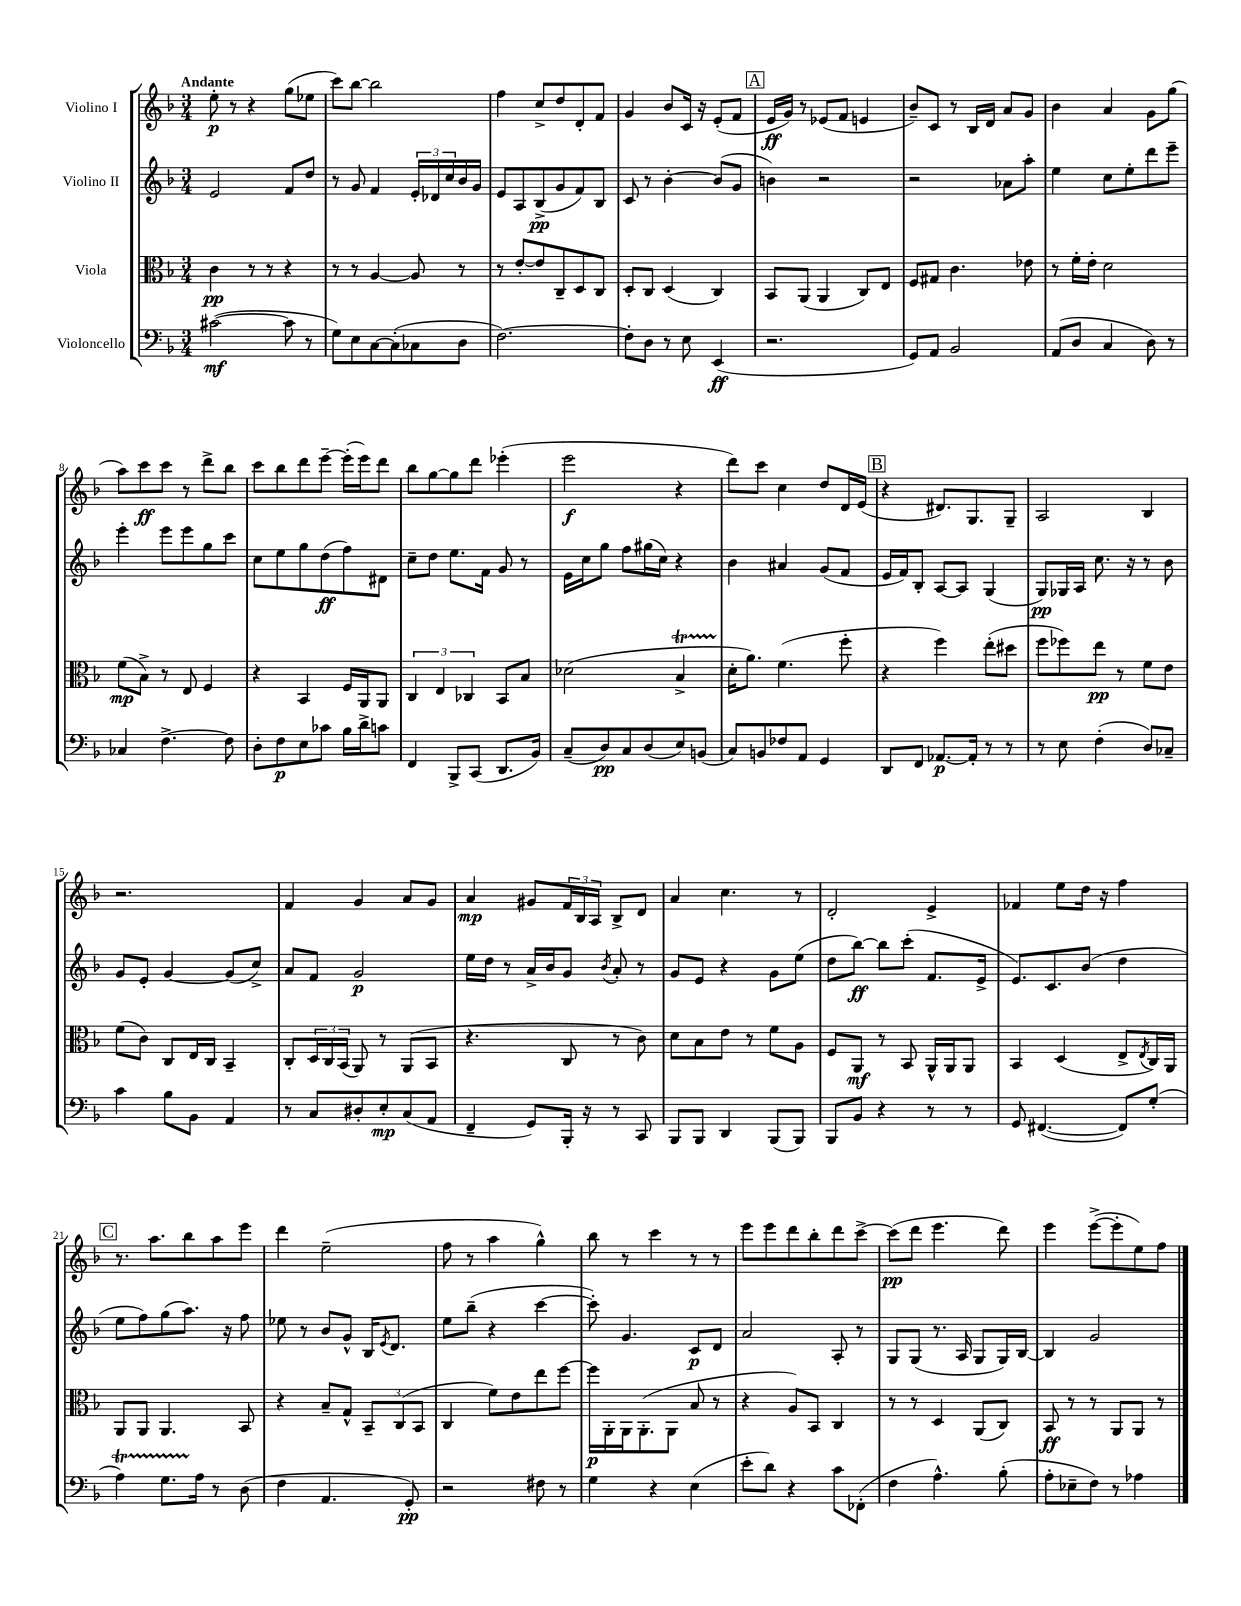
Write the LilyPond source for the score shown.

<<
\new StaffGroup <<
\new Staff = "s0" \with { instrumentName = "Violino I" } {
    \clef treble \key f \major \numericTimeSignature \time 3/4 \tempo "Andante"
    e''8-.\p r8 r4 g''8( ees''8 |
    c'''8) bes''8~ bes''2 |
    f''4 c''8-> d''8 d'8-. f'8 |
    g'4 bes'8 c'16 r16 e'8-.( f'8 |
    \mark \markup { \box "A" } e'16\ff g'16) r8 ees'8( f'8 e'4 |
    bes'8--) c'8 r8 bes16 d'16 a'8 g'8 |
    bes'4 a'4 g'8 g''8( |
    a''8) c'''8\ff c'''8 r8 d'''8-> bes''8 |
    c'''8 bes''8 d'''8 e'''8~-- e'''16-.( e'''16) d'''8 |
    bes''8 g''8~ g''8 d'''8 ees'''4-.( |
    e'''2\f r4 |
    d'''8) c'''8 c''4 d''8 d'16 e'16( |
    \mark \markup { \box "B" } r4 dis'8.) g8. g8-- |
    a2 bes4 |
    r2. |
    f'4 g'4 a'8 g'8 |
    a'4\mp gis'8 \tuplet 3/2 { f'16 bes16 a16 } bes8-> d'8 |
    a'4 c''4. r8 |
    d'2-. e'4-> |
    fes'4 e''8 d''16 r16 f''4 |
    \mark \markup { \box "C" } r8. a''8. bes''8 a''8 e'''8 |
    d'''4 e''2--( |
    f''8 r8 a''4 g''4-^) |
    bes''8 r8 c'''4 r8 r8 |
    e'''8 e'''8 d'''8 bes''8-. d'''8 c'''8~-> |
    c'''8\pp( d'''8 e'''4. d'''8) |
    e'''4 e'''8~->( e'''8-. e''8) f''8 \bar "|." |
}
\new Staff = "s1" \with { instrumentName = "Violino II" } {
    \clef treble \key f \major \numericTimeSignature \time 3/4
    e'2 f'8 d''8 |
    r8 g'8 f'4 \tuplet 3/2 { e'16-. des'16 c''16 } bes'16 g'16 |
    e'8 a8 bes8->\pp( g'8 f'8) bes8 |
    c'8 r8 bes'4~-. bes'8( g'8 |
    \mark \markup { \box "A" } b'4) r2 |
    r2 aes'8 a''8-. |
    e''4 c''8 e''8-. d'''8 e'''8-- |
    e'''4-. e'''8 e'''8 g''8 c'''8 |
    c''8 e''8 g''8 d''8\ff( f''8) dis'8 |
    c''8-- d''8 e''8. f'16 g'8 r8 |
    e'16 c''16 g''8 f''8 gis''16( c''16) r4 |
    bes'4 ais'4 g'8( f'8 |
    \mark \markup { \box "B" } e'16 f'16) bes8-. a8~ a8 g4( |
    g8\pp) ges16 a16 c''8. r16 r8 bes'8 |
    g'8 e'8-. g'4~ g'8( c''8->) |
    a'8 f'8 g'2\p |
    e''16 d''16 r8 a'16-> bes'16 g'8 \acciaccatura { bes'8 } a'8-. r8 |
    g'8 e'8 r4 g'8 e''8( |
    d''8 bes''8~\ff) bes''8 c'''8-.( f'8. e'16-> |
    e'8.) c'8. bes'8( d''4 |
    \mark \markup { \box "C" } e''8 f''8) g''8( a''8.) r16 f''8 |
    ees''8 r8 bes'8 g'8-^ bes16 \acciaccatura { e'8 } d'8. |
    e''8 bes''8--( r4 c'''4~ |
    c'''8-.) g'4. c'8\p d'8 |
    a'2 a8-. r8 |
    g8 g8( r8. a16 g8 g16) bes16~ |
    bes4 g'2 \bar "|." |
}
\new Staff = "s2" \with { instrumentName = "Viola" } {
    \clef alto \key f \major \numericTimeSignature \time 3/4
    c'4\pp r8 r8 r4 |
    r8 r8 a4~ a8 r8 |
    r8 e'8~-. e'8 c8-- d8 c8 |
    d8-. c8 d4( c4) |
    \mark \markup { \box "A" } bes,8 a,8( a,4 c8) e8 |
    f8 gis8 c'4. ees'8 |
    r8 f'16-. e'16-. d'2 |
    f'8\mp( bes8->) r8 e8 f4 |
    r4 bes,4 f16 a,16 a,8 |
    \tuplet 3/2 { c4 e4 ces4 } bes,8 bes8 |
    des'2( bes4->\startTrillSpan |
    d'16-.\stopTrillSpan a'8.) f'4.( f''8-. |
    \mark \markup { \box "B" } r4 f''4) e''8-.( dis''8 |
    f''8 fes''8) e''8\pp r8 f'8 e'8 |
    f'8( c'8) c8 e16 c16 bes,4-- |
    c8-. \tuplet 3/2 { d16 c16 bes,16( } a,8) r8 a,8( bes,8 |
    r4. c8 r8 c'8) |
    d'8 bes8 e'8 r8 f'8 a8 |
    f8 a,8\mf r8 bes,8 a,16-^ a,16 a,8 |
    bes,4 d4( e8-> \acciaccatura { e8 } c16) a,16 |
    \mark \markup { \box "C" } a,8 a,8 a,4. bes,8 |
    r4 bes8-- g8-^ \tuplet 3/2 { bes,8-- c8( bes,8 } |
    c4 f'8) e'8 e''8 f''8~ |
    f''16\p a,16-. a,16 a,8.-.( a,8 bes8 r8 |
    r4 a8) bes,8 c4 |
    r8 r8 d4 a,8( c8) |
    bes,8\ff r8 r8 a,8 a,8 r8 \bar "|." |
}
\new Staff = "s3" \with { instrumentName = "Violoncello" } {
    \clef bass \key f \major \numericTimeSignature \time 3/4
    cis'2~\mf( cis'8 r8 |
    g8) e8 c8~ c8-.( ces8 d8 |
    f2.~) |
    f8-. d8 r8 e8 e,4\ff( |
    \mark \markup { \box "A" } r2. |
    g,8) a,8 bes,2 |
    a,8( d8 c4 d8) r8 |
    ces4 f4.~-> f8 |
    d8-. f8\p e8 ces'8 bes16 d'16-> c'8 |
    f,4 bes,,8-> c,8( d,8. bes,16) |
    c8--( d8\pp) c8 d8( e8) b,8( |
    c8) b,8 fes8 a,8 g,4 |
    \mark \markup { \box "B" } d,8 f,8 aes,8.~\p aes,16-. r8 r8 |
    r8 e8 f4-.( d8) ces8-- |
    c'4 bes8 bes,8 a,4 |
    r8 c8 dis8-. e8-.\mp c8( a,8 |
    f,4-- g,8) bes,,16-. r16 r8 c,8 |
    bes,,8 bes,,8 d,4 bes,,8( bes,,8) |
    bes,,8 bes,8 r4 r8 r8 |
    g,8 fis,4.~( fis,8) g8-.( |
    \mark \markup { \box "C" } a4\startTrillSpan) g8. a16\stopTrillSpan r8 d8( |
    f4 a,4. g,8-.\pp) |
    r2 fis8 r8 |
    g4 r4 e4( |
    e'8-. d'8) r4 c'8 fes,8-.( |
    f4 a4.-^) bes8-.( |
    a8-. ees8-- f8) r8 aes4 \bar "|." |
}
>>
>>
